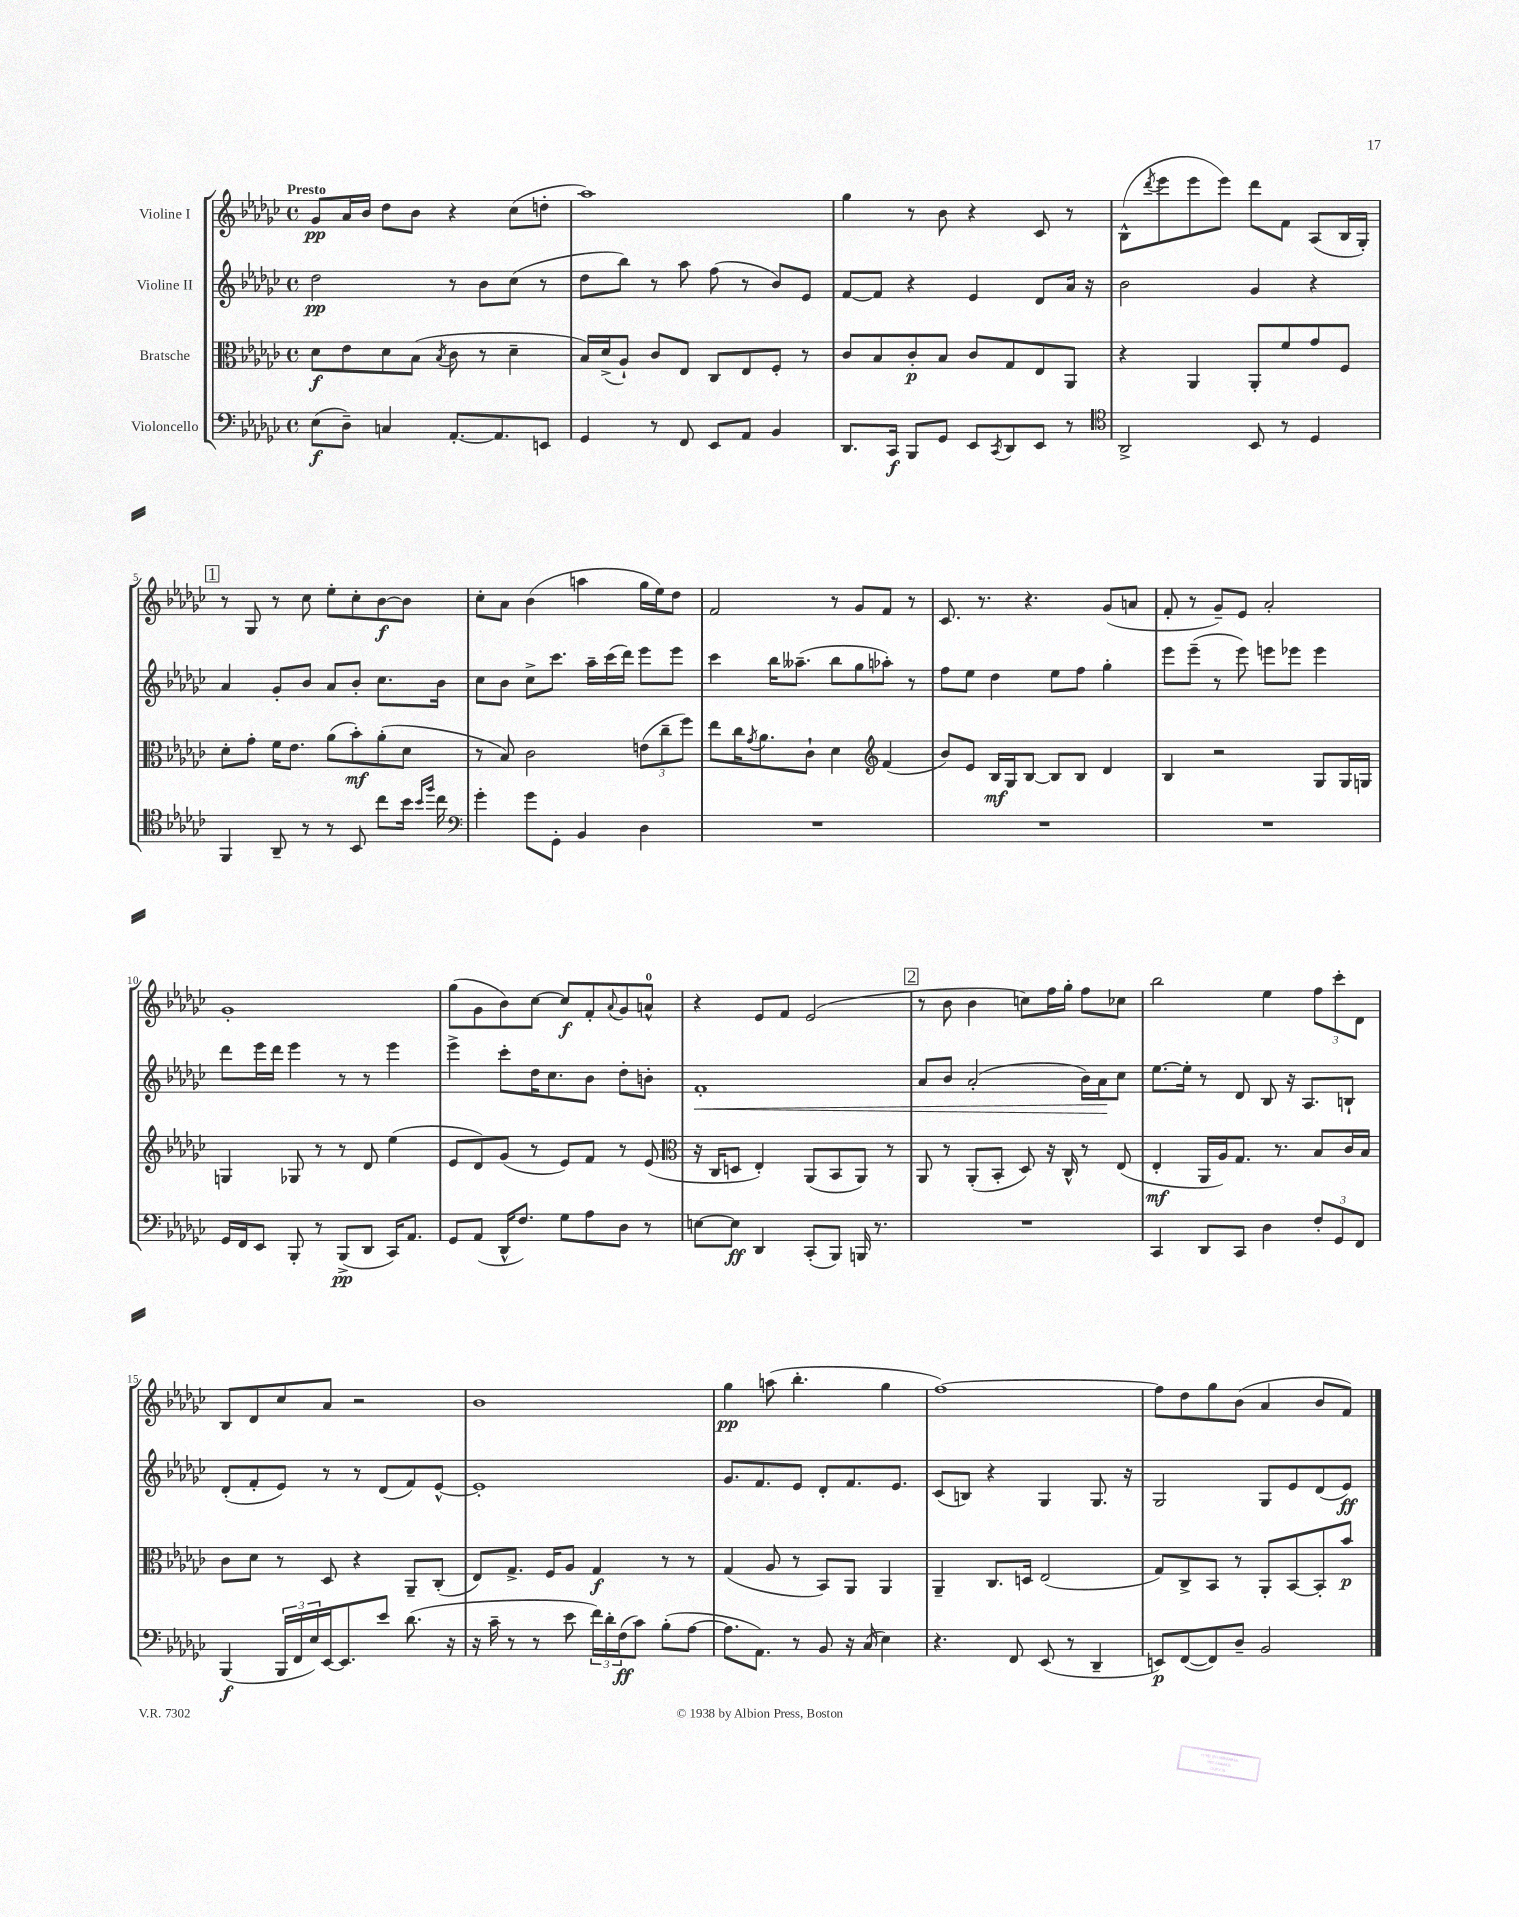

**kern	**kern	**kern	**kern
*staff4	*staff3	*staff2	*staff1
*clefF4	*clefC3	*clefG2	*clefG2
*k[b-e-a-d-g-c-]	*k[b-e-a-d-g-c-]	*k[b-e-a-d-g-c-]	*k[b-e-a-d-g-c-]
*M4/4	*M4/4	*M4/4	*M4/4
*met(c)	*met(c)	*met(c)	*met(c)
(8E-\L	8d-\L	2dd-\	8g-/L
8D-~\J)	8e-\	.	16a-/L
.	.	.	16b-/JJ
4C/	8d-\	.	8dd-\L
.	(8B-\J	.	8b-\J
.	8qB-/	.	.
[8.AA-'/L	8c-\	8r	4r
.	8r	8b-\L	.
8.AA-/]	.	.	.
.	4d-~\	(8cc-\J	(8cc-\L
8EE/J	.	8r	8dd'\J
=	=	=	=
4GG-/	16B-/LL)	8dd-\L	1aa-)
.	(16d-^/J	.	.
.	8A-`/J)	8bb-\J)	.
8r	8c-/L	8r	.
8FF/	8E-/J	8aa-\	.
8EE-/L	8C-/L	(8ff\	.
8AA-/J	8E-/	8r	.
4BB-/	8F'/J	8b-/L)	.
.	8r	8e-/J	.
=	=	=	=
8.DD-/L	8c-/L	[8f/L	4gg-\
.	8B-/	8f/]J	.
16CC-/Jk	.	.	.
8BBB-/L	8c-'/	4r	8r
8GG-/J	8B-/J	.	8b-\
8EE-/L	8c-/L	4e-/	4r
8qCC-/	.	.	.
8DD-/	8G-/	.	.
8EE-/J	8E-/	8d-/L	8c-/
8r	8AA-/J	16a-/Jk	8r
.	.	16r	.
=	=	=	=
*clefC4	*	*	*
2AA-^/	4r	2b-\	(8B-^^\L
.	.	.	8qddd-/
.	.	.	8eee-\
.	4AA-/	.	8eee-\
.	.	.	8eee-\J)
8BB-/	8AA-'/L	4g-/	8ddd-\L
8r	8f/	.	8f\J
4D-/	8g-/	4r	(8A-/L
.	8F/J	.	16B-/L
.	.	.	16G-'/JJ)
=	=	=	=
4FF/	8d-'\L	4a-/	8r
.	8g-'\J	.	8G-/
8AA-~/	16f\LK	8g-'/L	8r
.	8.e-\J	.	.
8r	.	8b-/J	8cc-\
8r	(8a-\L	8a-/L	8ee-'\L
8BB-/	8b-'\)	8b-'/J	8cc-'\
8cc-\L	(8a-'\	8.cc-\L	[8b-\
16b-\Jk	8d-\J	.	8b-\]J
16qqb-/LL	.	.	.
16qqff/JJ	.	.	.
16cc-\	.	16b-\Jk	.
=	=	=	=
*clefF4	*	*	*
4g-'\	8r	8cc-\L	8cc-'\L
.	8B-/)	8b-\J	8a-\J
8g-\L	2c-\	8cc-^\L	(4b-\
8GG-'\J	.	8.ccc-\J	.
4BB-/	.	.	4aa\
.	.	16aa-~\LL	.
.	.	(16ccc-\	.
.	.	16ddd-\JJ)	.
4D-\	(12e\L	8eee-\L	16gg-\LL
.	.	.	16ee-\J)
.	12cc-~\	.	.
.	.	8eee-\J	8dd-\J
.	12ff\J)	.	.
=	=	=	=
1r	8ee-\L	4ccc-\	2f/
.	16cc-\K	.	.
.	8qg-/	.	.
.	8.a-\	.	.
.	.	16bb-\LK	.
.	.	(8.aa--~\J	.
.	8c-`\J	.	.
.	4d-\	8bb-\L	8r
.	.	8gg-\	8g-/L
*	*clefG2	*	*
.	(4f/	8aa-'\J)	8f/J
.	.	8r	8r
=	=	=	=
1r	8b-/L)	8ff\L	8.c-/
.	8e-/J	8ee-\J	.
.	.	.	8.r
.	16B-/LL	4dd-\	.
.	16G-/J	.	.
.	[8B-/J	.	4.r
.	8B-/]L	8ee-\L	.
.	8B-/J	8ff\J	.
.	4d-/	4gg-'\	(8g-/L
.	.	.	8a/J
=	=	=	=
1r	4B-/	8eee-\L	8f'/
.	.	(8eee-~\J	8r
.	2r	8r	8g-~/L)
.	.	8eee-\)	8e-/J
.	.	8eee\L	2a-'/
.	.	8eee-\J	.
.	8G-/L	4eee-\	.
.	16G-/L	.	.
.	16G/JJ	.	.
=	=	=	=
16GG-/LL	4G/	8ddd-\L	1g-'
16FF/J	.	.	.
8EE-/J	.	16eee-\L	.
.	.	16ddd-\JJ	.
8BBB-'/	8G-/	4eee-\	.
8r	8r	.	.
(8BBB-^/L	8r	8r	.
8DD-/J	8d-/	8r	.
16CC-/LK)	(4ee-\	4eee-\	.
8.AA-/J	.	.	.
=	=	=	=
8GG-/L	8e-/L	4eee-^\	(8gg-\L
(8AA-/J	8d-/)	.	8g-\
16DD-^^/LK	(8g-/J	8ccc-'\L	8b-\)
8.F/J)	.	.	.
.	8r	16dd-\K	[8cc-\J
.	.	8.cc-\	.
8G-\L	8e-/L)	.	8cc-/]L
8A-\	8f/J	8b-\J	8f'/
.	.	.	8qqa-/
8D-\J	8r	8dd-'\L	8g-/
8r	(8e-/	8b'\J	8a^^/J
=	=	=	=
*	*clefC3	*	*
[8E\L	16r	1f'	4r
.	16C-/LK	.	.
8E\]J	8D/J	.	.
4DD-/	4E-'/)	.	8e-/L
.	.	.	8f/J
(8CC-'/L	(8AA-/L	.	(2e-/
8BBB-/J)	8BB-/	.	.
16BBB/	8AA-/J)	.	.
8.r	.	.	.
.	8r	.	.
=	=	=	=
1r	8AA-/	8a-/L	8r
.	8r	8b-/J	8b-\
.	(8AA-'/L	(2a-'/	4b-\
.	8BB-'/J	.	.
.	8D-/)	.	8cc\L)
.	16r	.	16ff\L
.	16C-^^/	.	16gg-'\JJ
.	8r	16b-\LL)	8ff\L
.	.	16a-\J	.
.	(8E-/	8cc-\J	8cc-\J
=	=	=	=
4CC-/	4E-'/	[8.ee-\L	2bb-\
.	.	16ee-'\]Jk	.
8DD-/L	16AA-/LL	8r	.
.	16A-/J)	.	.
8CC-/J	8.G-/J	8d-/	.
4D-\	.	8B-/	4ee-\
.	8.r	.	.
.	.	16r	.
.	.	8.A-/L	.
12F'/L	8B-/L	.	12ff\L
12GG-/	.	.	12ccc-'\
.	16c-/L	8B`/J	.
12FF/J	.	.	12d-\J
.	16B-/JJ	.	.
=	=	=	=
(4BBB-/	8c-\L	(8d-'/L	8B-/L
.	8d-\J	8f'/	8d-/
24BBB-/LL	8r	8e-/J)	8cc-/
24FF/	.	.	.
24E-/)	.	.	.
[16EE-/J	8D-/	8r	8a-/J
8.EE-/]	.	.	.
.	4r	8r	2r
8e-/J	.	(8d-/L	.
(8.d-\	8AA-~/L	8f/)	.
.	(8C-'/J	[8e-^^/J	.
16r	.	.	.
=	=	=	=
16r	8E-/L)	1e-']	1b-
16c-~\	.	.	.
8r	8.G-^/J	.	.
8r	.	.	.
.	16F/LK	.	.
8e-\	8A-/J	.	.
24f\LL)	4G-/	.	.
24d-'\	.	.	.
(24F\J	.	.	.
8c-\J)	.	.	.
(8B-'\L	8r	.	.
[8A-\J	8r	.	.
=	=	=	=
8.A-\]L	(4G-/	8.g-/L	4gg-\
8.AA-\J)	.	8.f/	.
.	8A-/	.	(8aa\
8r	8r	8e-/J	4.bb-'\
8BB-/	8BB-/L)	8d-'/L	.
16r	8AA-/J	8.f/	.
(16C-/	.	.	.
4E-\)	4AA-/	.	4gg-\
.	.	8.e-/J	.
=	=	=	=
4.r	4AA-~/	(8c-/L	[1ff)
.	.	8B/J)	.
.	8.C-/L	4r	.
8FF/	.	.	.
.	16D/Jk	.	.
(8EE-/	(2E-/	4G-/	.
8r	.	.	.
4DD-~/	.	8.G-/	.
.	.	16r	.
=	=	=	=
8EE/L)	8G-/L)	2G-/	8ff\]L
([8FF/	8C-^/	.	8dd-\
8FF/])	8BB-/J	.	8gg-\
8D-~/J	8r	.	(8b-\J
2BB-/	8AA-'/L	8G-/L	4a-/
.	[8BB-/	8e-/	.
.	8BB-'/]	(8d-/	8b-/L
.	8b-/J	8e-/J)	8f/J)
==	==	==	==
*-	*-	*-	*-
